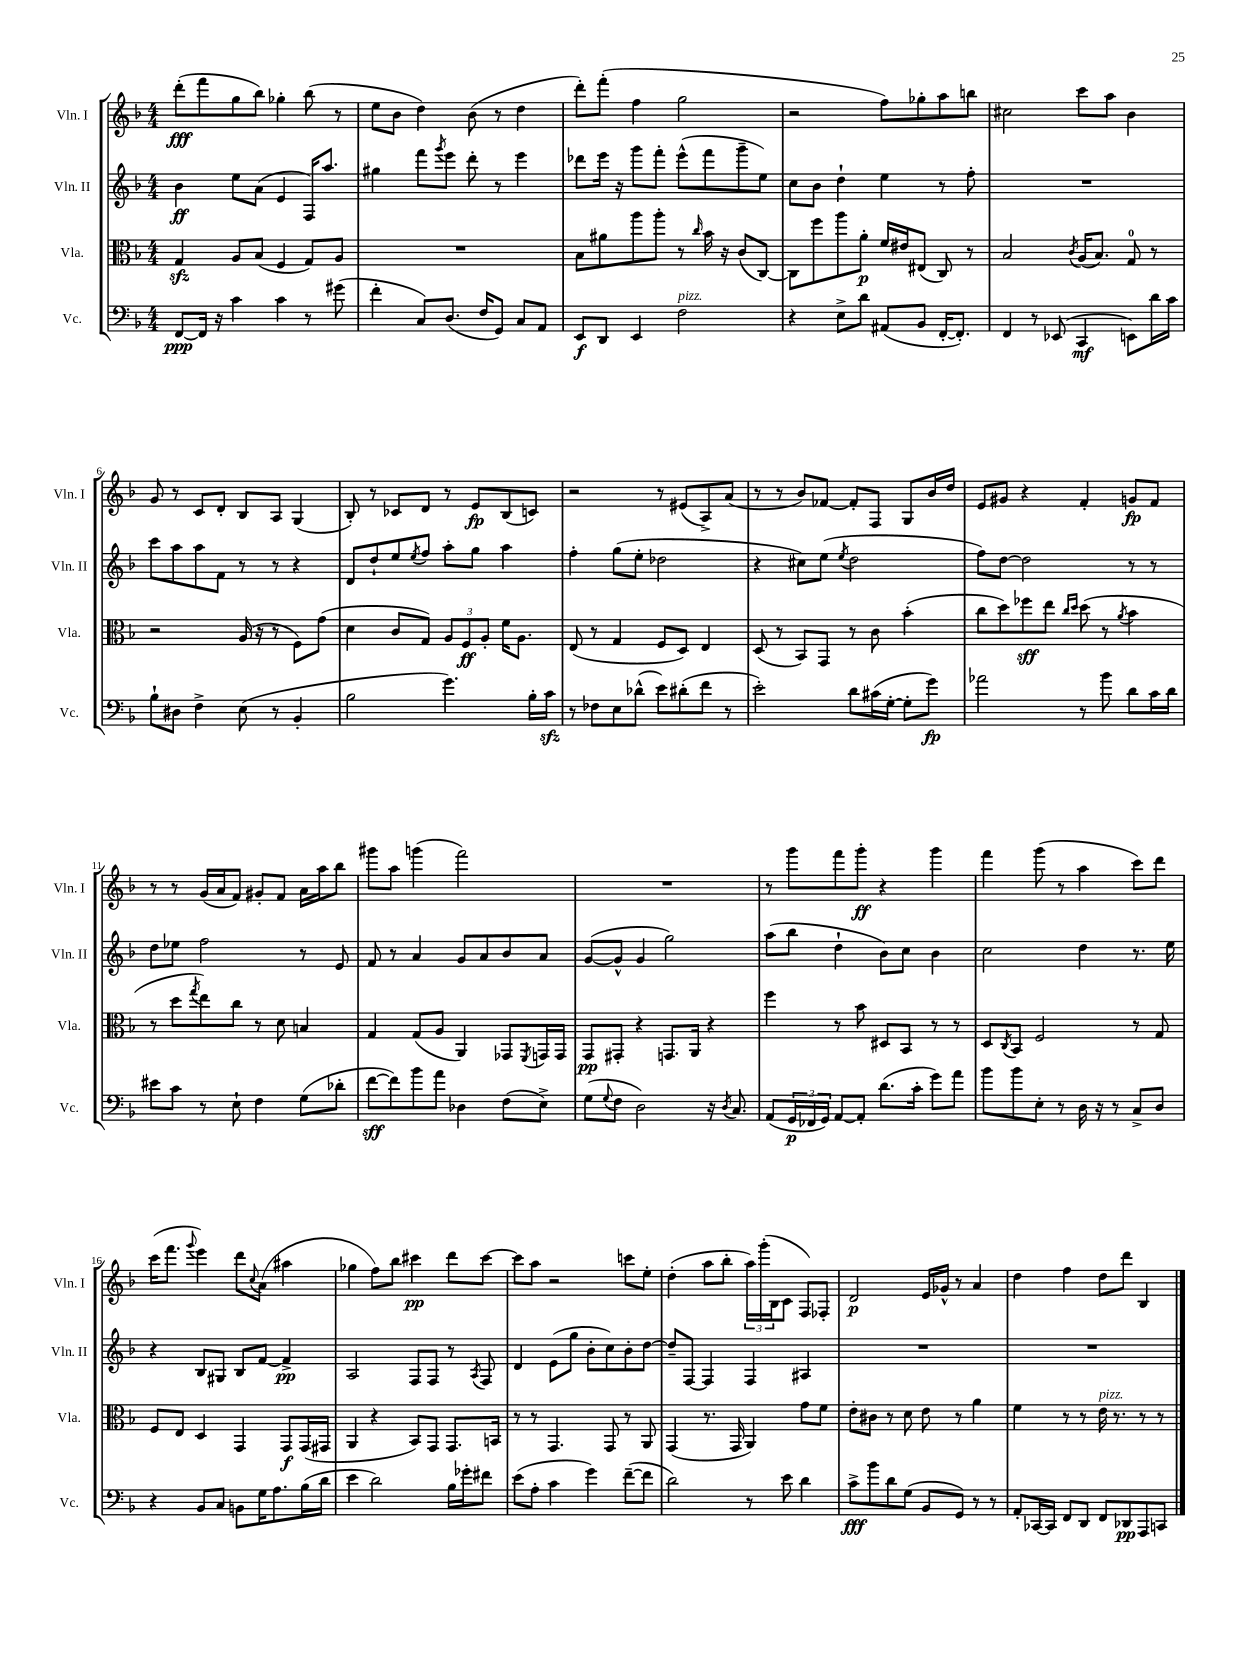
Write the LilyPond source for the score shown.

<<
\new StaffGroup <<
\new Staff = "s0" \with { instrumentName = "Vln. I" shortInstrumentName = "Vln. I" } {
    \clef treble \key f \major \numericTimeSignature \time 4/4
    d'''8-.\fff( f'''8 g''8 bes''8) ges''4-. bes''8( r8 |
    e''8 bes'8 d''4) bes'8( r8 d''4 |
    d'''8-.) f'''8-.( f''4 g''2 |
    r2 f''8) ges''8-. a''8 b''8 |
    cis''2 c'''8 a''8 bes'4 |
    g'8 r8 c'8 d'8-. bes8 a8 g4( |
    bes8-.) r8 ces'8 d'8 r8 e'8\fp bes8( c'8) |
    r2 r8 eis'8( a8->) a'8( |
    r8 r8 bes'8) fes'8~ fes'8-. f8 g8 bes'16 d''16 |
    e'8 gis'8 r4 f'4-. g'8\fp f'8 |
    r8 r8 g'16( a'16 f'8) gis'8-. f'8 a'16 a''16 bes''8 |
    gis'''8 a''8 g'''4( f'''2) |
    R1 |
    r8 g'''8 f'''8 g'''8-.\ff r4 g'''4 |
    f'''4 g'''8( r8 a''4 c'''8) d'''8 |
    c'''16( f'''8. \appoggiatura { g'''8 } e'''4) d'''8 \appoggiatura { c''8 } a'8( ais''4 |
    ges''4 f''8) bes''8 cis'''4\pp d'''8 cis'''8~ |
    cis'''8 a''8 r2 c'''8 e''8-. |
    d''4-.( a''8 bes''8-. \tuplet 3/2 { a''16) g'''16-.( bes16 } c'8 f8) fes8-. |
    d'2\p e'16 ges'16-^ r8 a'4 |
    d''4 f''4 d''8 d'''8 bes4 \bar "|." |
}
\new Staff = "s1" \with { instrumentName = "Vln. II" shortInstrumentName = "Vln. II" } {
    \clef treble \key f \major \numericTimeSignature \time 4/4
    bes'4\ff e''8 a'8( e'4 f16) a''8. |
    gis''4 f'''8 \acciaccatura { g'''8 } e'''8 d'''8-. r8 e'''4 |
    des'''8 e'''16 r16 g'''8 f'''8-. e'''8-^( f'''8 g'''8-- e''8) |
    c''8 bes'8 d''4-! e''4 r8 f''8-. |
    R1 |
    c'''8 a''8 a''8 f'8 r8 r8 r4 |
    d'8 d''8-! e''8 \acciaccatura { e''8 } f''8 a''8-. g''8 a''4 |
    f''4-. g''8( e''8-. des''2 |
    r4 cis''8) e''8( \acciaccatura { e''8 } d''2 |
    f''8) d''8~ d''2 r8 r8 |
    d''8 ees''8 f''2 r8 e'8 |
    f'8 r8 a'4 g'8 a'8 bes'8 a'8 |
    g'8~( g'8-^ g'4 g''2) |
    a''8( bes''8 d''4-! bes'8) c''8 bes'4 |
    c''2 d''4 r8. e''16 |
    r4 bes8 gis8 bes8 f'8~ f'4->\pp |
    a2 f8 f8 r8 \acciaccatura { a8 } f8 |
    d'4 e'8( g''8 bes'8-. c''8) bes'8-. d''8~ |
    d''8-- f8~ f4 f4 ais4 |
    R1 |
    R1 \bar "|." |
}
\new Staff = "s2" \with { instrumentName = "Vla." shortInstrumentName = "Vla." } {
    \clef alto \key f \major \numericTimeSignature \time 4/4
    g4\sfz a8 bes8( f4 g8) a8 |
    R1 |
    bes8 ais'8 a''8 a''8-. r8 \grace { c''16 } bes'16 r16 c'8( c8~) |
    c8 f''8 a''8 a'8-.\p f'16 eis'16 eis8( c8) r8 |
    bes2 \acciaccatura { c'8 } a16( bes8.) g8-0 r8 |
    r2 a16( r16 r8 f8) g'8( |
    d'4 c'8 g8) \tuplet 3/2 { a8 f8\ff a8-. } f'16 a8. |
    e8( r8 g4 f8 d8) e4 |
    d8( r8 bes,8) g,8 r8 c'8 bes'4-.( |
    c''8 d''8) fes''8\sff e''8 \grace { c''16 d''16 } d''8( r8 \acciaccatura { a'8 } bes'4 |
    r8 d''8 \acciaccatura { g''8 } e''8) c''8 r8 d'8 b4 |
    g4 g8( a8 a,4) ges,8 \acciaccatura { f,8 } g,16 g,16 |
    g,8\pp gis,8-. r4 g,8. a,16 r4 |
    f''4 r8 bes'8 dis8 bes,8 r8 r8 |
    d8 \acciaccatura { c8 } bes,8 f2 r8 g8 |
    f8 e8 d4 g,4 g,8\f g,16( gis,16 |
    a,4 r4 bes,8) g,8 g,8. b,16 |
    r8 r8 g,4. g,8 r8 a,8 |
    g,4( r8. g,16 a,4) g'8 f'8 |
    e'8-. cis'8 r8 d'8 e'8 r8 a'4 |
    f'4 r8 r8 e'16^\markup { \italic "pizz." } r8. r8 r8 \bar "|." |
}
\new Staff = "s3" \with { instrumentName = "Vc." shortInstrumentName = "Vc." } {
    \clef bass \key f \major \numericTimeSignature \time 4/4
    f,8~\ppp f,16 r16 c'4 c'4 r8 gis'8( |
    f'4-. c8) d8.( f16 g,8) c8 a,8 |
    e,8\f d,8 e,4 f2^\markup { \italic "pizz." } |
    r4 e8-> d'8 ais,8( bes,8 f,16~-. f,8.-.) |
    f,4 r8 ees,8( c,4\mf e,8) d'16 c'16 |
    bes8-! dis8 f4-> e8( r8 bes,4-. |
    bes2 g'4.) bes16-. c'16\sfz |
    r8 fes8 e8 des'8-^( e'8) dis'8-.( f'8 r8 |
    e'2-.) d'8 cis'16( g16~-. g8-. g'8\fp) |
    aes'2 r8 bes'8 d'8 c'16 d'16 |
    eis'8 c'8 r8 e8-! f4 g8( des'8-. |
    f'8~\sff f'8) bes'8 a'8 des4 f8( e8->) |
    g8( \appoggiatura { g8 } f8 d2) r16 \acciaccatura { d8 } c8. |
    a,8( \tuplet 3/2 { g,16\p fes,16 g,16) } a,8~ a,8-. d'8.( c'16-. g'8) a'8 |
    bes'8 bes'8 e8-. r8 d16 r16 r8 c8-> d8 |
    r4 bes,8 c8 b,8 g16 a8. bes16( d'16 |
    e'4 d'2) bes16 ges'16-. fis'8 |
    e'8( a8-. c'4 g'4) f'8~--( f'8 |
    d'2) r8 e'8 d'4 |
    c'8->\fff bes'8 d'8 g8( bes,8 g,8) r8 r8 |
    a,8-. ces,16~ ces,16 f,8 d,8 f,8 des,8\pp a,,8 c,8 \bar "|." |
}
>>
>>
